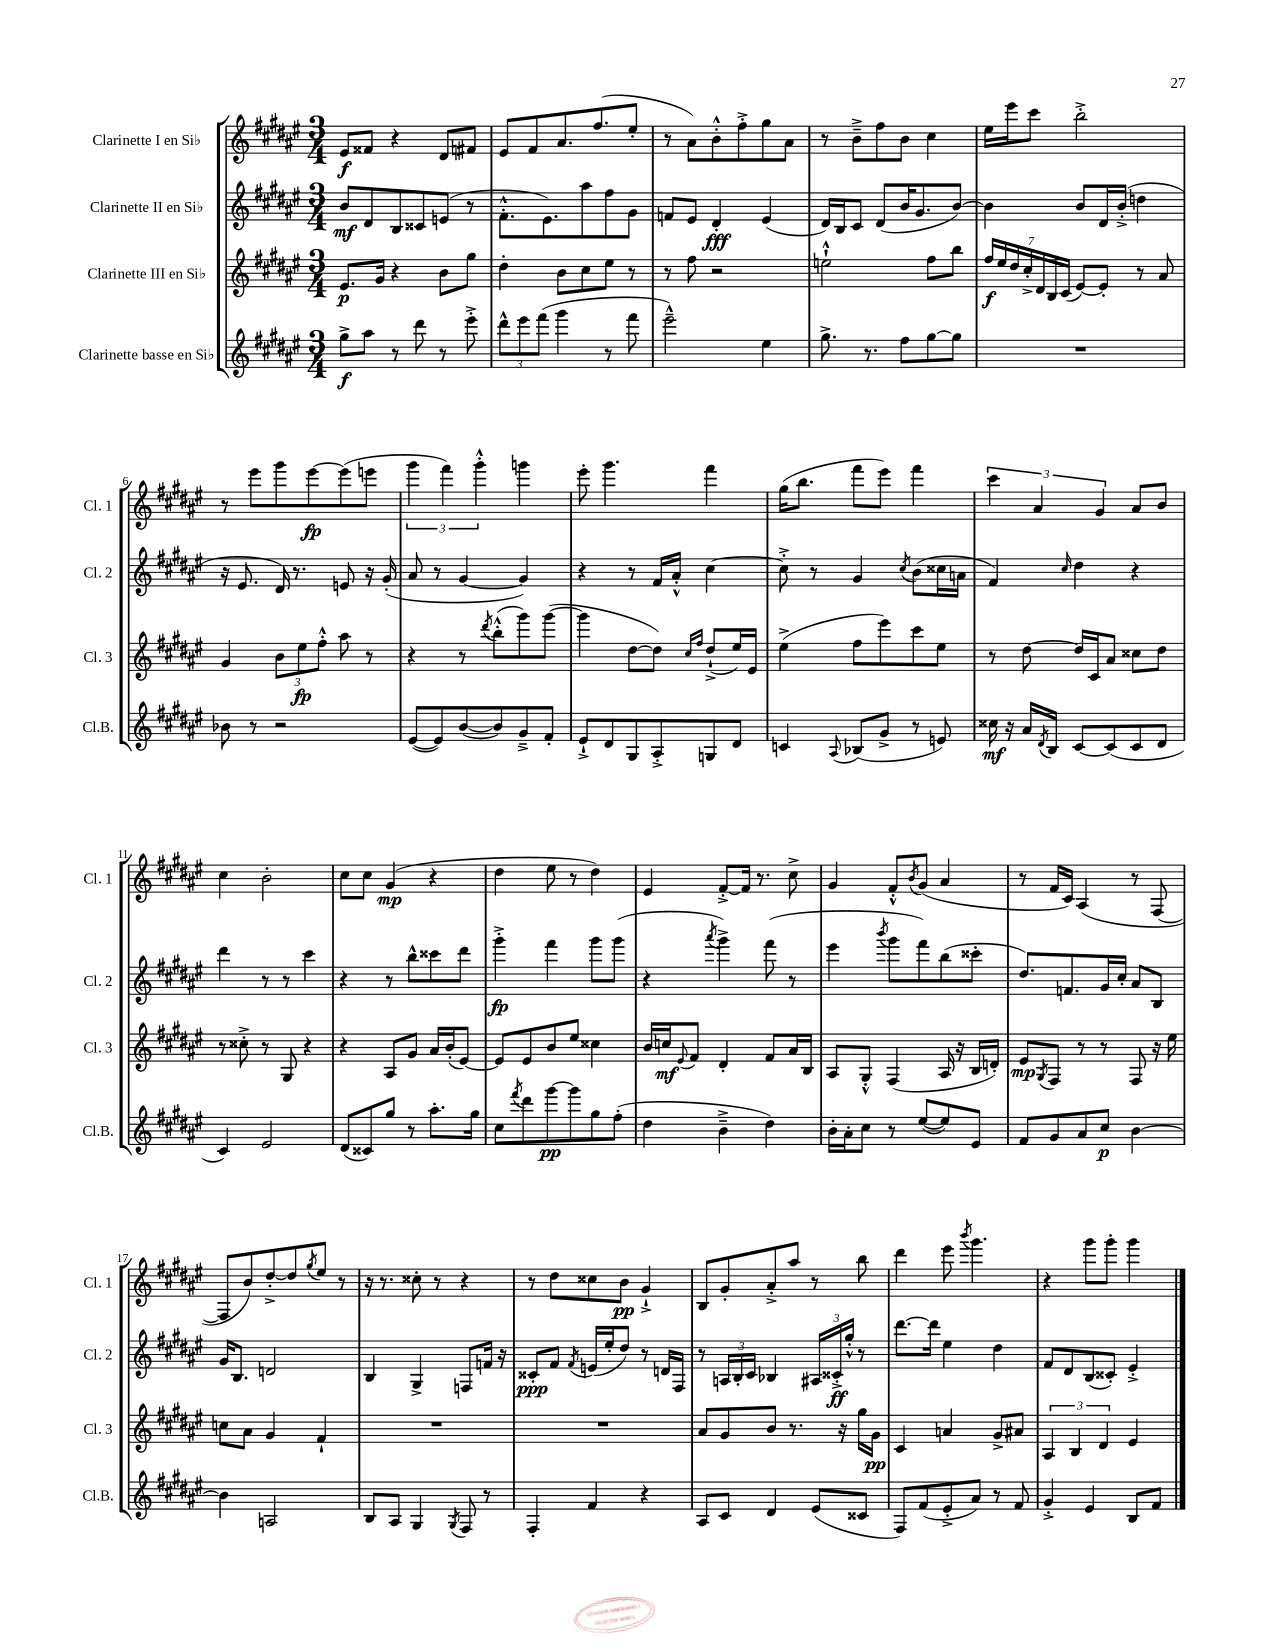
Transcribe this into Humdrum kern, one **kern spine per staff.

**kern	**dynam	**kern	**dynam	**kern	**dynam	**kern	**dynam
*part4	*part4	*part3	*part3	*part2	*part2	*part1	*part1
*staff4	*staff4	*staff3	*staff3	*staff2	*staff2	*staff1	*staff1
*I"Clarinette basse en Si♭	*	*I"Clarinette III en Si♭	*	*I"Clarinette II en Si♭	*	*I"Clarinette I en Si♭	*
*I'Cl.B.	*	*I'Cl. 3	*	*I'Cl. 2	*	*I'Cl. 1	*
*clefG2	*	*clefG2	*	*clefG2	*	*clefG2	*
*k[f#c#g#d#a#e#]	*	*k[f#c#g#d#a#e#]	*	*k[f#c#g#d#a#e#]	*	*k[f#c#g#d#a#e#]	*
*M3/4	*	*M3/4	*	*M3/4	*	*M3/4	*
=1	=1	=1	=1	=1	=1	=1	=1
8gg#^\L	f	8.e#/L	p	8b/L	mf	8e#/L	f
8aa#\J	.	.	.	8d#/	.	8f##X/J	.
.	.	16g#/Jk	.	.	.	.	.
8r	.	4r	.	8B/	.	4r	.
8ddd#\	.	.	.	8c##X/	.	.	.
8r	.	8b\L	.	(8en/J	.	8d#/L	.
8eee#'^\	.	8gg#\J	.	8r	.	8f#X/J	.
=2	=2	=2	=2	=2	=2	=2	=2
12ddd#^^\L	.	4dd#'\	.	8.f#'^^\L	.	8e#/L	.
12eee#\	.	.	.	.	.	.	.
.	.	.	.	.	.	8f#/	.
(12fff#\J	.	.	.	.	.	.	.
.	.	.	.	8.e#\)	.	.	.
4ggg#\	.	8b\L	.	.	.	8.a#/	.
.	.	8cc#\	.	8aa#\	.	.	.
.	.	.	.	.	.	(8.ff#/	.
8r	.	8ee#\J	.	8ff#\	.	.	.
8fff#\	.	8r	.	8g#\J	.	8ee#'/J	.
=3	=3	=3	=3	=3	=3	=3	=3
2eee#~^^\)	.	8r	.	8fn/L	.	8r	.
.	.	8ff#\	.	8e#/J	.	8a#\L)	.
.	.	2r	.	4d#'/	fff	8b'^^\	.
.	.	.	.	.	.	8ff#'^\	.
4ee#\	.	.	.	(4e#/	.	8gg#\	.
.	.	.	.	.	.	8a#\J	.
=4	=4	=4	=4	=4	=4	=4	=4
8.gg#^\	.	2een`^^\	.	16d#/LL)	.	8r	.
.	.	.	.	16B/J	.	.	.
.	.	.	.	8c#/J	.	8b~^\L	.
8.r	.	.	.	.	.	.	.
.	.	.	.	(8d#/L	.	8ff#\	.
8ff#\L	.	.	.	16b/K	.	8b\J	.
.	.	.	.	8.g#/	.	.	.
[8gg#\	.	8ff#\L	.	.	.	4cc#\	.
8gg#\J]	.	8bb\J	.	[8b/J)	.	.	.
=5	=5	=5	=5	=5	=5	=5	=5
2.r	.	28ff#/LL	f	4b\]	.	16ee#\LL	.
.	.	28ee#/	.	.	.	.	.
.	.	.	.	.	.	16eee#\J	.
.	.	28dd#/	.	.	.	.	.
.	.	28cc#'^/	.	.	.	.	.
.	.	.	.	.	.	8ccc#\J	.
.	.	28d#/	.	.	.	.	.
.	.	28B/	.	.	.	.	.
.	.	(28c#/JJ	.	.	.	.	.
.	.	[8e#/L)	.	8b/L	.	2bb'^\	.
.	.	8e#'/J]	.	16d#/L	.	.	.
.	.	.	.	(16b'^/JJ	.	.	.
.	.	8r	.	4ddn\	.	.	.
.	.	8a#/	.	.	.	.	.
!!LO:LB:g=z
=6	=6	=6	=6	=6	=6	=6	=6
8b-X\	.	4g#/	.	16r	.	8r	.
.	.	.	.	8.e#/	.	.	.
8r	.	.	.	.	.	8eee#\L	.
2r	.	12b\L	.	16d#/)	.	8ggg#\	.
.	.	.	.	8.r	.	.	.
.	.	12ee#\	fp	.	.	.	.
.	.	.	.	.	.	[8eee#\	fp
.	.	12ff#'^^\J	.	.	.	.	.
.	.	8aa#\	.	8en/	.	(8eee#\]	.
.	.	8r	.	16r	.	8eeen\J	.
.	.	.	.	(16g#'/	.	.	.
=7	=7	=7	=7	=7	=7	=7	=7
([8e#/L	.	4r	.	8a#/	.	6ggg#\	.
8e#/])	.	.	.	8r	.	.	.
.	.	.	.	.	.	6fff#\)	.
([8b/	.	8r	.	[4g#/	.	.	.
.	.	.	.	.	.	6ggg#'^^\	.
.	.	8qddd#/	.	.	.	.	.
8b/])	.	(8bb'^^\L	.	.	.	.	.
8g#~^/	.	8ggg#\)	.	4g#/])	.	4gggn\	.
8f#'/J	.	([8ggg#\J	.	.	.	.	.
=8	=8	=8	=8	=8	=8	=8	=8
8e#`^/L	.	4ggg#\]	.	4r	.	8eee#'\	.
8d#/	.	.	.	.	.	4.ggg#\	.
8G#/	.	[8dd#\L	.	8r	.	.	.
8A#'^/	.	8dd#\J])	.	16f#/LL	.	.	.
.	.	.	.	16a#'^^/JJ	.	.	.
.	.	16qqcc#/LL	.	.	.	.	.
.	.	16qqff#/JJ	.	.	.	.	.
8Gn/	.	(8dd#`^/L	.	[4cc#\	.	4fff#\	.
8d#/J	.	16ee#/L)	.	.	.	.	.
.	.	16e#/JJ	.	.	.	.	.
=9	=9	=9	=9	=9	=9	=9	=9
4cn/	.	(4ee#^\	.	8cc#'^\]	.	(16gg#\KL	.
.	.	.	.	.	.	8.bb\J	.
.	.	.	.	8r	.	.	.
8qqA#/	.	.	.	.	.	.	.
(8B-X/L	.	8ff#\L	.	4g#/	.	8fff#\L	.
8g#^/J	.	8eee#\)	.	.	.	8eee#\J)	.
.	.	.	.	8qcc#/	.	.	.
8r	.	8ccc#\	.	(8b\L	.	4fff#\	.
8en/)	.	8ee#\J	.	16cc##X\L	.	.	.
.	.	.	.	16an\JJ	.	.	.
=10	=10	=10	=10	=10	=10	=10	=10
16cc##X\	mf	8r	.	4f#/)	.	6ccc#\	.
16r	.	.	.	.	.	.	.
16a#/LL	.	[8dd#\	.	.	.	.	.
.	.	.	.	.	.	6a#/	.
8qd#/	.	.	.	.	.	.	.
16B/JJ	.	.	.	.	.	.	.
.	.	.	.	16qqcc#/	.	.	.
[8c#/L	.	16dd#/LL]	.	4dd#\	.	.	.
.	.	16c#/J	.	.	.	.	.
.	.	.	.	.	.	6g#/	.
(8c#/]	.	8a#/J	.	.	.	.	.
8c#/	.	8cc##X\L	.	4r	.	8a#/L	.
8d#/J	.	8dd#\J	.	.	.	8b/J	.
!!LO:LB:g=z
=11	=11	=11	=11	=11	=11	=11	=11
4c#/)	.	8r	.	4ddd#\	.	4cc#\	.
.	.	8cc##X'^\	.	.	.	.	.
2e#/	.	8r	.	8r	.	2b'\	.
.	.	8G#/	.	8r	.	.	.
.	.	4r	.	4ccc#\	.	.	.
=12	=12	=12	=12	=12	=12	=12	=12
(8d#/L	.	4r	.	4r	.	8cc#\L	.
8c##X/)	.	.	.	.	.	8cc#\J	.
8gg#/J	.	8A#/L	.	8r	.	(4g#/	mp
8r	.	8g#/J	.	8bb^^\L	.	.	.
8.aa#'\L	.	16a#/LL	.	8ccc##X\	.	4r	.
.	.	(16b'/J	.	.	.	.	.
.	.	[8e#/J)	.	8ddd#\J	.	.	.
16gg#\Jk	.	.	.	.	.	.	.
=13	=13	=13	=13	=13	=13	=13	=13
8cc#\L	.	8e#/L]	.	4ggg#'^\	fp	4dd#\	.
8qfff#/	.	.	.	.	.	.	.
8ddd#\	.	8e#/	.	.	.	.	.
[8ggg#\	pp	8b/	.	4fff#\	.	8ee#\	.
8ggg#\]	.	8ee#/J	.	.	.	8r	.
8gg#\	.	4cc##X\	.	8ggg#\L	.	4dd#\)	.
(8ff#'\J	.	.	.	(8ggg#\J	.	.	.
=14	=14	=14	=14	=14	=14	=14	=14
4dd#\	.	16b/LL	.	4r	.	4e#/	.
.	.	16ccn/J	mf	.	.	.	.
.	.	8qqe#/	.	.	.	.	.
.	.	8f#/J	.	.	.	.	.
.	.	.	.	8qaaa#/	.	.	.
4b~^\	.	4d#'/	.	4ggg#^\)	.	[8f#'^/L	.
.	.	.	.	.	.	16f#/Jk]	.
.	.	.	.	.	.	8.r	.
4dd#\)	.	8f#/L	.	(8fff#\	.	.	.
.	.	16a#/L	.	8r	.	8cc#^\	.
.	.	16B/JJ	.	.	.	.	.
=15	=15	=15	=15	=15	=15	=15	=15
16b'\LL	.	8A#/L	.	4eee#\	.	4g#/	.
16a#'\J	.	.	.	.	.	.	.
8cc#\J	.	8G#'^^/J	.	.	.	.	.
.	.	.	.	8qbbb/	.	.	.
8r	.	(4F#/	.	8ggg#\L	.	8f#'^^/L	.
.	.	.	.	.	.	8qb/	.
([8ee#/L	.	.	.	8fff#\)	.	(8g#/J	.
8ee#/])	.	16A#/	.	(8bb\	.	4a#/	.
.	.	16r	.	.	.	.	.
8e#/J	.	16B/LL	.	8ccc##X'\J	.	.	.
.	.	16dn'/JJ)	.	.	.	.	.
=16	=16	=16	=16	=16	=16	=16	=16
8f#/L	.	8e#/L	mp	8.dd#/L)	.	8r	.
.	.	8qG#/	.	.	.	.	.
8g#/	.	8F#/J	.	.	.	16f#/LL	.
.	.	.	.	8.fn/	.	16c#/JJ)	.
8a#/	.	8r	.	.	.	(4A#/	.
8cc#/J	p	8r	.	16g#/L	.	.	.
.	.	.	.	16cc#'/JJ	.	.	.
[4b\	.	8F#/	.	8a#/L	.	8r	.
.	.	16r	.	8B/J	.	[8F#/	.
.	.	16ee#\	.	.	.	.	.
!!LO:LB:g=z
=17	=17	=17	=17	=17	=17	=17	=17
4b\]	.	8ccn\L	.	16g#/KL	.	8F#/L]	.
.	.	.	.	8.B/J	.	.	.
.	.	8a#\J	.	.	.	8b/)	.
2An/	.	4g#/	.	2dn/	.	[8dd#'^/	.
.	.	.	.	.	.	8dd#/]	.
.	.	.	.	.	.	8qgg#/	.
.	.	4f#`/	.	.	.	8ee#/J	.
.	.	.	.	.	.	8r	.
=18	=18	=18	=18	=18	=18	=18	=18
8B/L	.	2.r	.	4B/	.	16r	.
.	.	.	.	.	.	8.r	.
8A#/J	.	.	.	.	.	.	.
4G#/	.	.	.	4G#^/	.	8cc##X'\	.
.	.	.	.	.	.	8r	.
8qG#/	.	.	.	.	.	.	.
8F#/	.	.	.	8Fn/L	.	4r	.
8r	.	.	.	16fn/Jk	.	.	.
.	.	.	.	16r	.	.	.
=19	=19	=19	=19	=19	=19	=19	=19
4F#'/	.	2.r	.	8c##X'/L	ppp	8r	.
.	.	.	.	8f#/J	.	8dd#\L	.
.	.	.	.	8qf#/	.	.	.
4f#/	.	.	.	(16en/LL	.	8cc##X\	.
.	.	.	.	16ee#'/J	.	.	.
.	.	.	.	8dd#/J)	.	8b\J	pp
4r	.	.	.	8r	.	4g#`^/	.
.	.	.	.	16dn/LL	.	.	.
.	.	.	.	16F#/JJ	.	.	.
=20	=20	=20	=20	=20	=20	=20	=20
8A#/L	.	8a#/L	.	8r	.	8B/L	.
8c#/J	.	8g#/	.	24An/LL	.	8g#'/	.
.	.	.	.	24B'/	.	.	.
.	.	.	.	24c#/JJ	.	.	.
4d#/	.	8b/J	.	4B-X/	.	8a#'^/	.
.	.	8.r	.	.	.	8aa#/J	.
(8e#/L	.	.	.	24A#X/LL	.	8r	.
.	.	.	.	24c##X'^/	ff	.	.
.	.	16r	.	.	.	.	.
.	.	.	.	24gg#'^^/JJ	.	.	.
8c##X/J	.	16gg#\LL	.	8r	.	8bb\	.
.	.	16g#\JJ	pp	.	.	.	.
=21	=21	=21	=21	=21	=21	=21	=21
8F#/L)	.	4c#/	.	[8.ddd#\L	.	4ddd#\	.
(8f#/	.	.	.	.	.	.	.
.	.	.	.	16ddd#\Jk]	.	.	.
8e#'^/	.	4an/	.	4ee#\	.	8eee#\	.
.	.	.	.	.	.	8qbbb/	.
8a#/J)	.	.	.	.	.	4.ggg#\	.
8r	.	8g#^/L	.	4dd#\	.	.	.
8f#/	.	8a#X/J	.	.	.	.	.
=22	=22	=22	=22	=22	=22	=22	=22
4g#'^/	.	6A#/	.	8f#/L	.	4r	.
.	.	.	.	8d#/	.	.	.
.	.	6B/	.	.	.	.	.
4e#/	.	.	.	(8B/	.	8ggg#\L	.
.	.	6d#/	.	.	.	.	.
.	.	.	.	8c##X'/J)	.	8ggg#'\J	.
8B/L	.	4e#/	.	4e#'^/	.	4ggg#\	.
8f#/J	.	.	.	.	.	.	.
==	==	==	==	==	==	==	==
*-	*-	*-	*-	*-	*-	*-	*-
